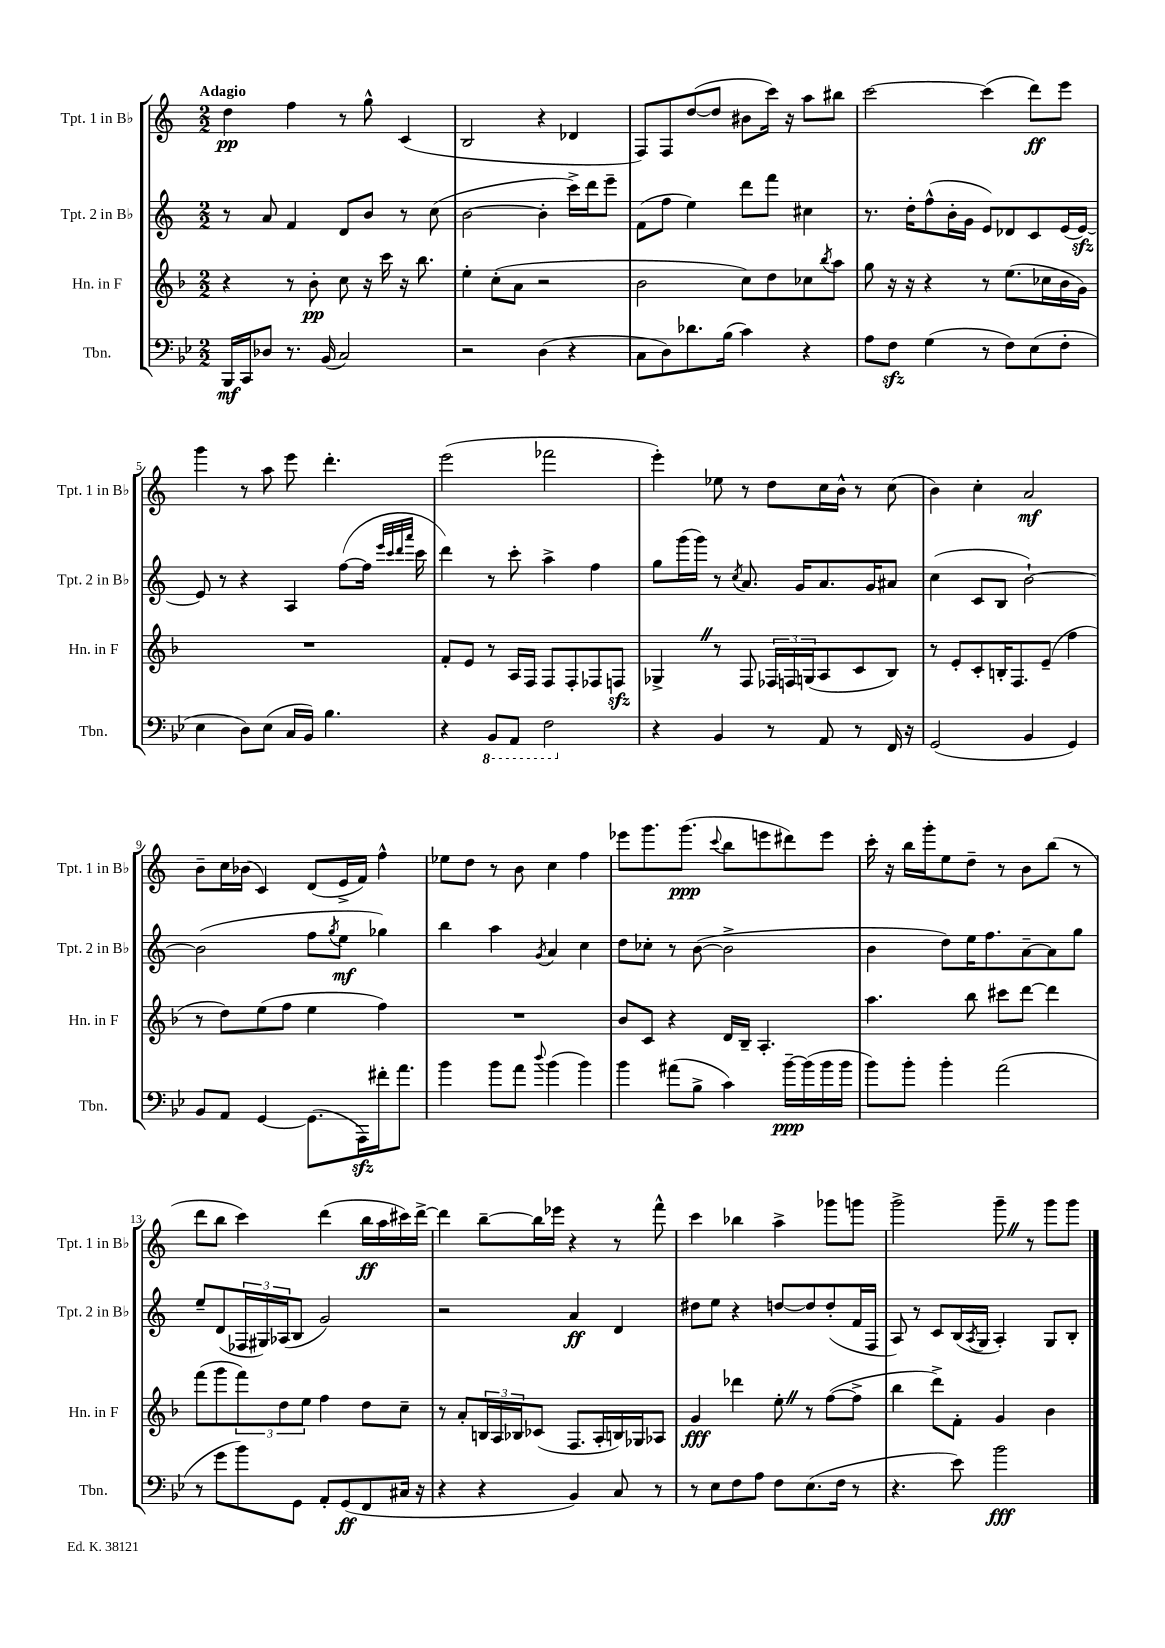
<<
\new StaffGroup <<
\new Staff = "s0" \with { instrumentName = "Tpt. 1 in Bb" shortInstrumentName = "Tpt. 1 in Bb" } {
    \clef treble \key c \major \numericTimeSignature \time 2/2 \tempo "Adagio"
    d''4\pp f''4 r8 g''8-^ c'4( |
    b2 r4 des'4 |
    f8) f8 d''8~( d''8 bis'8 c'''16) r16 a''8 bis''8 |
    c'''2~ c'''4( d'''8\ff) e'''8 |
    g'''4 r8 a''8 e'''8 d'''4.-. |
    e'''2( fes'''2 |
    e'''4-.) ees''8 r8 d''8 c''16 b'16-^ r8 c''8( |
    b'4) c''4-. a'2\mf |
    b'8-- c''16 bes'16( c'4) d'8( e'16-> f'16) f''4-^ |
    ees''8 d''8 r8 b'8 c''4 f''4 |
    ees'''8 g'''8. g'''8.\ppp( \appoggiatura { c'''8 } b''8 e'''8 dis'''8) e'''8 |
    c'''16-. r16 b''16 g'''16-. e''8 d''8-- r8 b'8 b''8( r8 |
    d'''8 b''8 c'''4) d'''4( b''16\ff a''16 cis'''16) d'''16~-> |
    d'''4 b''8~-- b''16 ees'''16 r4 r8 f'''8-^ |
    c'''4 bes''4 a''4-> ges'''8 g'''8 |
    g'''2-> g'''8-- \once \override BreathingSign.text = \markup { \musicglyph "scripts.caesura.straight" } \breathe r8 g'''8 g'''8 \bar "|." |
}
\new Staff = "s1" \with { instrumentName = "Tpt. 2 in Bb" shortInstrumentName = "Tpt. 2 in Bb" } {
    \clef treble \key c \major \numericTimeSignature \time 2/2
    r8 a'8 f'4 d'8 b'8 r8 c''8( |
    b'2~ b'4-. c'''16->) d'''16 e'''8-- |
    f'8( f''8 e''4) d'''8 f'''8 cis''4 |
    r8. d''16-. f''8-^( b'16-. g'16 e'8) des'8 c'8 e'16( e'16~\sfz) |
    e'8 r8 r4 a4 f''8~( f''16 \grace { e'''32 c'''32 d'''32 a'''32 } c'''16 |
    d'''4) r8 c'''8-. a''4-> f''4 |
    g''8 g'''16( g'''16) r8 \acciaccatura { c''8 } a'8. g'16 a'8. g'16 ais'8 |
    c''4( c'8 b8 b'2~-!) |
    b'2( f''8 \acciaccatura { g''8 } e''8\mf ges''4) |
    b''4 a''4 \acciaccatura { g'8 } a'4 c''4 |
    d''8 ces''8-. r8 b'8~( b'2-> |
    b'4 d''8) e''16 f''8. a'8~-- a'8 g''8 |
    e''8-- d'8( \tuplet 3/2 { fes16 gis16) aes16( } b8 g'2) |
    r2 a'4\ff d'4 |
    dis''8 e''8 r4 d''8~ d''8 d''8-.( f'16 f16 |
    a8) r8 c'8 b16( \acciaccatura { a8 } g16 a4-.) g8 b8-. \bar "|." |
}
\new Staff = "s2" \with { instrumentName = "Hn. in F" shortInstrumentName = "Hn. in F" } {
    \clef treble \key f \major \numericTimeSignature \time 2/2
    r4 r8 bes'8-.\pp c''8 r16 c'''16 r16 bes''8. |
    e''4-. c''8-.( a'8 r2 |
    bes'2 c''8) d''8 ces''8 \acciaccatura { bes''8 } a''8 |
    g''8 r16 r16 r4 r8 e''8.( ces''16 bes'16 g'16) |
    R1 |
    f'8-. e'8 r8 a16 f16 f8 f8-. fes8 f8\sfz |
    ges4-> \once \override BreathingSign.text = \markup { \musicglyph "scripts.caesura.straight" } \breathe r8 f8 \tuplet 3/2 { fes16 f16 g16( } a8 c'8 bes8) |
    r8 e'8-. c'8-. b16-. f8. e'8--( f''4 |
    r8 d''8) e''8( f''8 e''4 f''4) |
    R1 |
    bes'8 c'8 r4 d'16 bes16-- a4.-. |
    a''4. bes''8 cis'''8 d'''8~ d'''4 |
    f'''8( g'''8 \tuplet 3/2 { f'''8) d''8 e''8 } f''4 d''8 c''8-- |
    r8 a'8-. \tuplet 3/2 { b16 a16 bes16 } ces'8( f8. a16-. b16) ges16 aes8 |
    g'4\fff des'''4 e''8-. \once \override BreathingSign.text = \markup { \musicglyph "scripts.caesura.straight" } \breathe r8 f''8~( f''8-> |
    bes''4 d'''8->) f'8-. g'4 bes'4 \bar "|." |
}
\new Staff = "s3" \with { instrumentName = "Tbn." shortInstrumentName = "Tbn." } {
    \clef bass \key bes \major \numericTimeSignature \time 2/2
    bes,,16\mf c,16 des8 r8. bes,16( c2) |
    r2 d4( r4 |
    c8 d8) des'8. bes16( c'4) r4 |
    a8 f8\sfz g4( r8 f8) ees8( f8-. |
    ees4 d8) ees8( c16 bes,16) bes4. |
    r4 \ottava #-1 bes,,8 a,,8 f,2 \ottava #0 |
    r4 bes,4 r8 a,8 r8 f,16 r16 |
    g,2( bes,4 g,4) |
    bes,8 a,8 g,4~ g,8.( a,,16\sfz) fis'16-. a'8. |
    bes'4 bes'8 a'8 \appoggiatura { d''8 } bes'4( bes'4) |
    bes'4 ais'8( bes8-> c'4) bes'16~--\ppp bes'16( bes'16 bes'16 |
    bes'8) bes'8-. bes'4-. a'2( |
    r8 g'8 bes'8) g,8 a,8-. g,8\ff( f,8 cis16 r16 |
    r4 r4 bes,4) c8 r8 |
    r8 ees8 f8 a8 f8 ees8.( f16 r8 |
    r4. ees'8) bes'2\fff \bar "|." |
}
>>
>>
